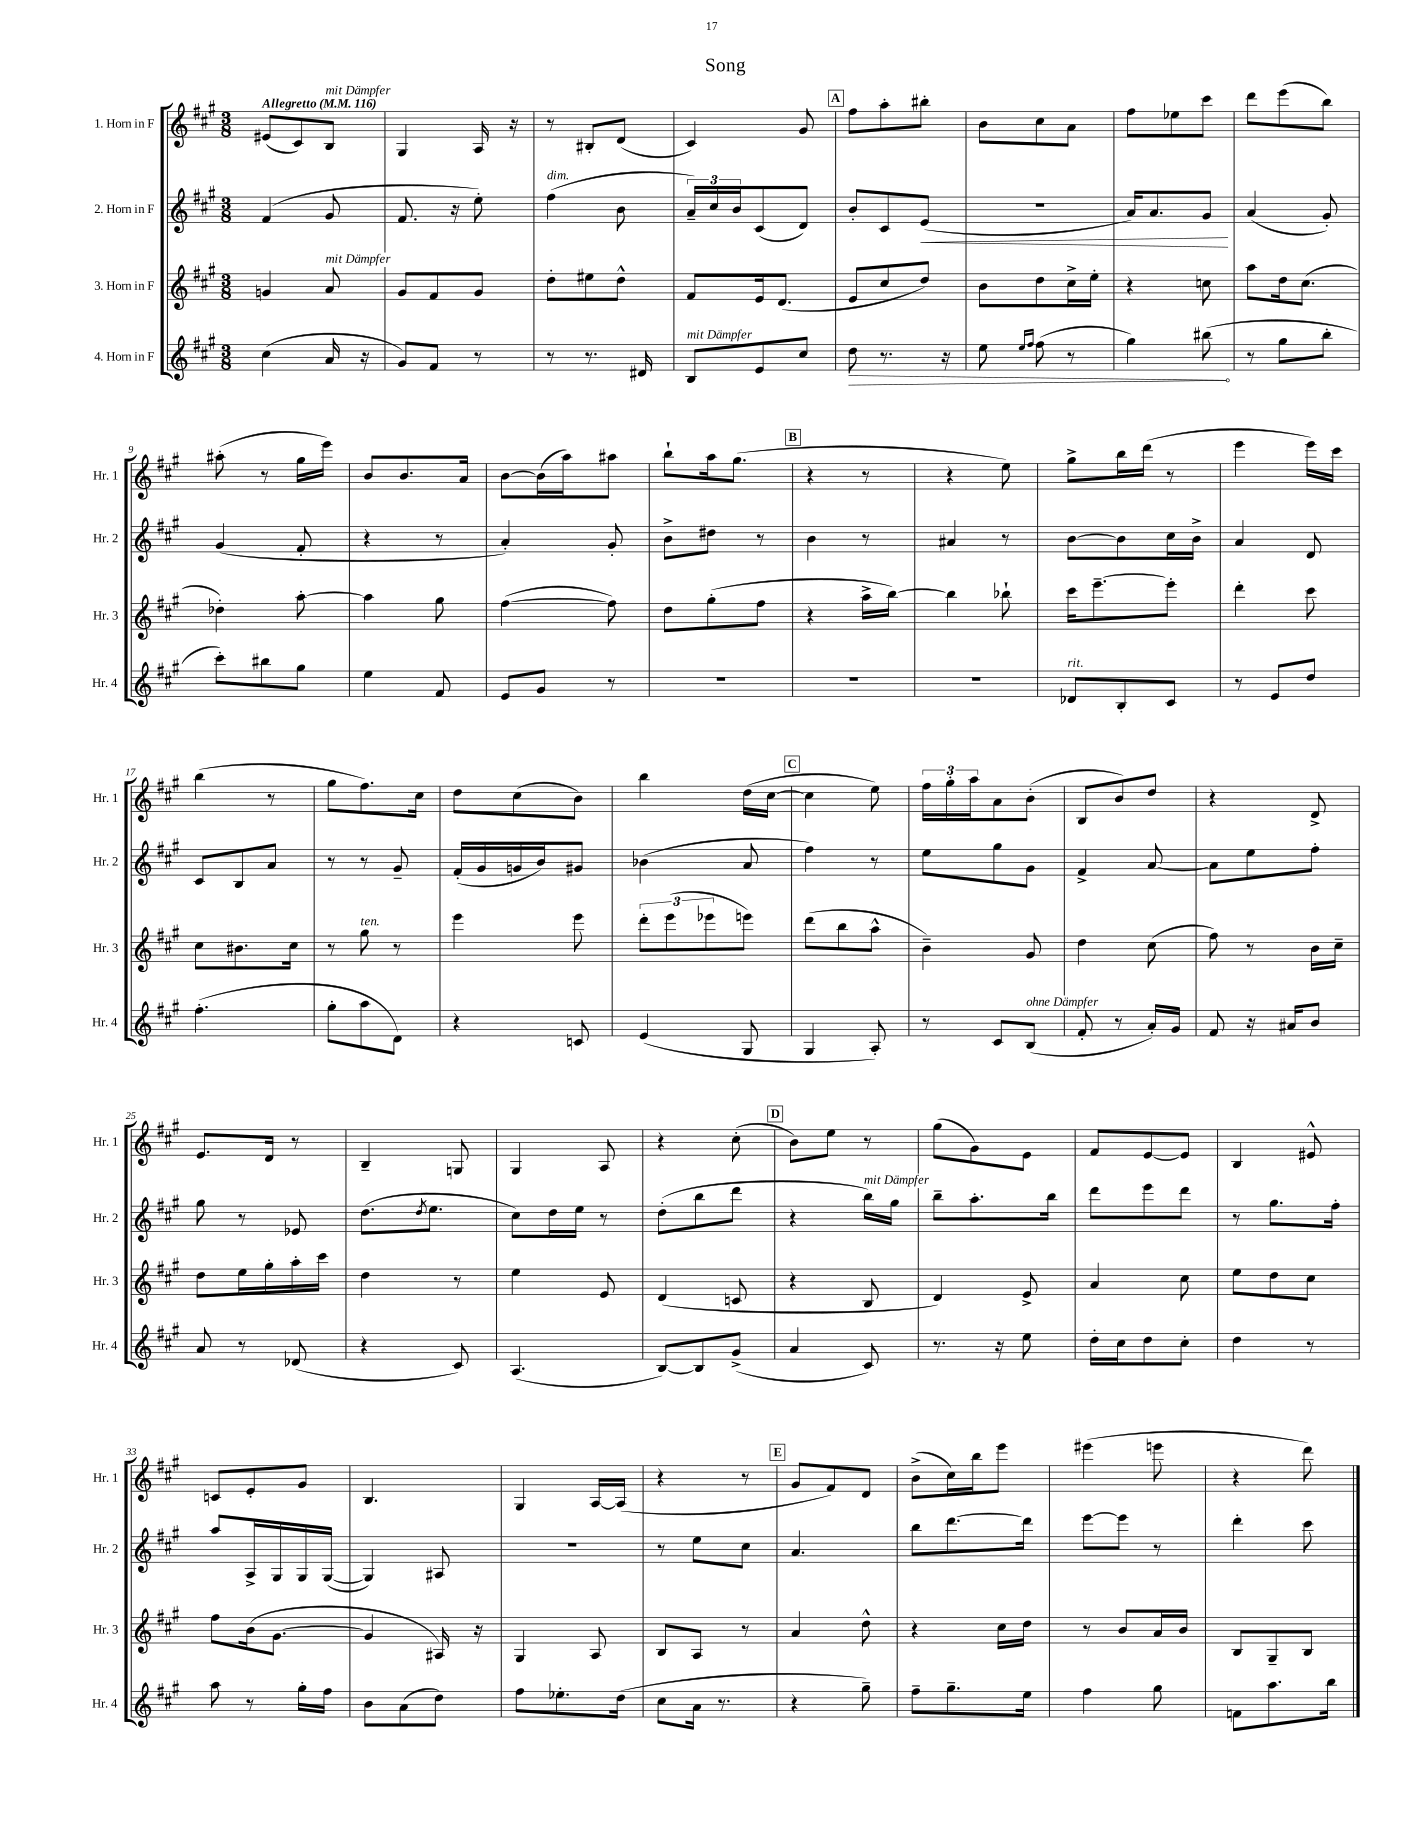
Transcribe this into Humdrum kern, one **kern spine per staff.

**kern	**dynam	**kern	**kern	**dynam	**kern
*part4	*part4	*part3	*part2	*part2	*part1
*staff4	*staff4	*staff3	*staff2	*staff2	*staff1
*I"4. Horn in F	*	*I"3. Horn in F	*I"2. Horn in F	*	*I"1. Horn in F
*I'Hr. 4	*	*I'Hr. 3	*I'Hr. 2	*	*I'Hr. 1
*clefG2	*	*clefG2	*clefG2	*	*clefG2
*k[f#c#g#]	*	*k[f#c#g#]	*k[f#c#g#]	*	*k[f#c#g#]
*M3/8	*	*M3/8	*M3/8	*	*M3/8
*MM116	*	*MM116	*MM116	*	*MM116
=1	=1	=1	=1	=1	=1
!	!	!	!	!	!LO:TX:a:B:t=Allegretto
(4cc#\	.	4gn/	(4f#/	.	(8e#X/L
.	.	.	.	.	8c#/)
!	!	!	!	!	!LO:TX:a:i:t=mit Dämpfer
!	!	!LO:TX:a:i:t=mit Dämpfer	!	!	!
16a/	.	8a/	8g#/	.	8B/J
16r	.	.	.	.	.
=2	=2	=2	=2	=2	=2
8g#/L)	.	8g#/L	8.f#/	.	4G#/
8f#/J	.	8f#/	.	.	.
.	.	.	16r	.	.
8r	.	8g#/J	8ee'\)	.	16A/
.	.	.	.	.	16r
=3	=3	=3	=3	=3	=3
!	!	!	!LO:TX:a:i:t=dim.	!	!
8r	.	8dd'\L	(4ff#\	.	8r
8.r	.	8ee#X\	.	.	8B#X'/L
.	.	8dd^^\J	8b\	.	(8d/J
16d#X/	.	.	.	.	.
=4	=4	=4	=4	=4	=4
!LO:TX:a:i:t=mit Dämpfer	!	!	!	!	!
8B/L	.	8f#/L	24a~/LL)	.	4c#/)
.	.	.	24cc#/	.	.
.	.	.	24b/J	.	.
8e/	.	16e/k	(8c#/	.	.
.	.	(8.d/J	.	.	.
8cc#/J	.	.	8d/J)	.	8g#/
!!LO:REH:place=s1:t=A
=5	=5	=5	=5	=5	=5
!	!LO:HP:b	!	!	!	!
8dd\	>	8e/L	8b'/L	.	8ff#\L
8.r	.	8cc#/	8c#/	.	8aa'\
!	!	!	!	!LO:HP:b	!
.	.	8dd/J)	(8e/J	<	8bb#X'\J
16r	.	.	.	.	.
=6	=6	=6	=6	=6	=6
8ee\	.	8b\L	4.r	.	8b\L
16qqee/LL	.	.	.	.	.
16qqff#/JJ	.	.	.	.	.
(8ff#\	.	8dd\	.	.	8cc#\
8r	.	16cc#^\L	.	.	8a\J
.	.	16ee'\JJ	.	.	.
=7	=7	=7	=7	=7	=7
4gg#\)	.	4r	16a/KL)	.	8ff#\L
.	.	.	8.a/	.	.
.	.	.	.	.	8ee-X\
(8bb#X\	.	8ccn\	8g#/J	.	8ccc#\J
.	]	.	.	[	.
=8	=8	=8	=8	=8	=8
8r	.	8aa\L	(4a/	.	8ddd\L
8gg#\L	.	16dd\k	.	.	(8eee\
.	.	(8.cc#\J	.	.	.
8bb'\J	.	.	8g#'/)	.	8bb\J)
!!LO:LB:g=z
=9	=9	=9	=9	=9	=9
8ccc#'\L)	.	4dd-X'\)	(4g#/	.	(8aa#X'\
8bb#X\	.	.	.	.	8r
8gg#\J	.	[8aa'\	8f#'/	.	16gg#\LL
.	.	.	.	.	16eee\JJ)
=10	=10	=10	=10	=10	=10
4ee\	.	4aa\]	4r	.	8b/L
.	.	.	.	.	8.b/
8f#/	.	8gg#\	8r	.	.
.	.	.	.	.	16a/Jk
=11	=11	=11	=11	=11	=11
8e/L	.	([4ff#\	4a'/)	.	[8b\L
8g#/J	.	.	.	.	(16b\L]
.	.	.	.	.	16aa\J)
8r	.	8ff#\])	8g#'/	.	8aa#X\J
=12	=12	=12	=12	=12	=12
4.r	.	8dd\L	8b^\L	.	8bb`\L
.	.	(8gg#'\	8dd#X\J	.	16aa\k
.	.	.	.	.	(8.gg#\J
.	.	8ff#\J	8r	.	.
!!LO:REH:place=s1:t=B
=13	=13	=13	=13	=13	=13
4.r	.	4r	4b\	.	4r
.	.	16aa^\LL	8r	.	8r
.	.	[16bb\JJ)	.	.	.
=14	=14	=14	=14	=14	=14
4.r	.	4bb\]	4a#X/	.	4r
.	.	8bb-X`\	8r	.	8ee\)
=15	=15	=15	=15	=15	=15
!LO:TX:a:i:t=rit.	!	!	!	!	!
8d-X/L	.	16ccc#\KL	[8b\L	.	8gg#^\L
.	.	[8.eee~\	.	.	.
8B'/	.	.	8b\]	.	16bb\L
.	.	.	.	.	(16ddd\JJ
8c#/J	.	8eee'\J]	16cc#\L	.	8r
.	.	.	16b^\JJ	.	.
=16	=16	=16	=16	=16	=16
8r	.	4ddd'\	4a/	.	4eee\
8e/L	.	.	.	.	.
8dd/J	.	8ccc#\	8d/	.	16eee\LL)
.	.	.	.	.	16ccc#\JJ
!!LO:LB:g=z
=17	=17	=17	=17	=17	=17
(4.ff#'\	.	8cc#\L	8c#/L	.	(4bb\
.	.	8.b#X\	8B/	.	.
.	.	.	8a/J	.	8r
.	.	16cc#\Jk	.	.	.
=18	=18	=18	=18	=18	=18
8gg#'\L	.	8r	8r	.	8gg#\L
!	!	!LO:TX:a:i:t=ten.	!	!	!
8aa\	.	8gg#\	8r	.	8.ff#\)
8d\J)	.	8r	8g#~/	.	.
.	.	.	.	.	16cc#\Jk
=19	=19	=19	=19	=19	=19
4r	.	4eee\	(16f#'/LL	.	8dd\L
.	.	.	16g#/	.	.
.	.	.	16gn/	.	(8cc#\
.	.	.	16b/J)	.	.
8cn/	.	8eee\	8g#X/J	.	8b\J)
=20	=20	=20	=20	=20	=20
(4e/	.	12ddd'\L	(4b-X\	.	4bb\
.	.	(12eee\	.	.	.
.	.	12eee-X\	.	.	.
8G#/	.	8eeen\J)	8a/	.	(16dd\LL
.	.	.	.	.	[16cc#\JJ
!!LO:REH:place=s1:t=C
=21	=21	=21	=21	=21	=21
4G#/	.	(8ddd\L	4ff#\)	.	4cc#\]
.	.	8bb\	.	.	.
8A'/)	.	8aa^^\J	8r	.	8ee\)
=22	=22	=22	=22	=22	=22
8r	.	4b~\)	8ee\L	.	24ff#\LL
.	.	.	.	.	24gg#'\
.	.	.	.	.	24aa\J
8c#/L	.	.	8gg#\	.	8a\
!LO:TX:a:i:t=ohne Dämpfer	!	!	!	!	!
(8B/J	.	8g#/	8g#\J	.	(8b'\J
=23	=23	=23	=23	=23	=23
8f#'/	.	4dd\	4f#^/	.	8B/L
8r	.	.	.	.	8b/)
16a'/LL)	.	(8cc#\	[8a/	.	8dd/J
16g#/JJ	.	.	.	.	.
=24	=24	=24	=24	=24	=24
8f#/	.	8ff#\)	8a\L]	.	4r
16r	.	8r	8ee\	.	.
16a#X/KL	.	.	.	.	.
8b/J	.	16b\LL	8ff#'\J	.	8d^/
.	.	16cc#~\JJ	.	.	.
!!LO:LB:g=z
=25	=25	=25	=25	=25	=25
8a/	.	8dd\L	8gg#\	.	8.e/L
8r	.	16ee\L	8r	.	.
.	.	16gg#'\	.	.	16d/Jk
(8d-X/	.	16aa'\	8e-X/	.	8r
.	.	16ccc#\JJ	.	.	.
=26	=26	=26	=26	=26	=26
4r	.	4dd\	(8.dd\L	.	4B~/
.	.	.	8qdd/	.	.
.	.	.	8.ee\J	.	.
8c#/)	.	8r	.	.	8Gn/
=27	=27	=27	=27	=27	=27
(4.A/	.	4ee\	8cc#\L)	.	4G#/
.	.	.	16dd\L	.	.
.	.	.	16ee\JJ	.	.
.	.	8e/	8r	.	8A/
=28	=28	=28	=28	=28	=28
[8B/L)	.	(4d/	(8dd'\L	.	4r
8B/]	.	.	8bb\	.	.
(8g#^/J	.	8cn/	8ddd\J	.	(8cc#'\
!!LO:REH:place=s1:t=D
=29	=29	=29	=29	=29	=29
4a/	.	4r	4r	.	8b\L)
.	.	.	.	.	8ee\J
!	!	!	!LO:TX:a:i:t=mit Dämpfer	!	!
8c#/)	.	8B/	16bb\LL)	.	8r
.	.	.	16gg#\JJ	.	.
=30	=30	=30	=30	=30	=30
8.r	.	4d/)	8bb~\L	.	(8gg#\L
.	.	.	8.aa'\	.	8g#\)
16r	.	.	.	.	.
8ee\	.	8e^/	.	.	8e\J
.	.	.	16bb\Jk	.	.
=31	=31	=31	=31	=31	=31
16dd'\LL	.	4a/	8ddd\L	.	8f#/L
16cc#\J	.	.	.	.	.
8dd\	.	.	8eee\	.	[8e/
8cc#'\J	.	8cc#\	8ddd\J	.	8e/J]
=32	=32	=32	=32	=32	=32
4dd\	.	8ee\L	8r	.	4B/
.	.	8dd\	8.gg#\L	.	.
8r	.	8cc#\J	.	.	8e#X^^/
.	.	.	16ff#'\Jk	.	.
!!LO:LB:g=z
=33	=33	=33	=33	=33	=33
8aa\	.	8ff#\L	8aa/L	.	8cn/L
8r	.	(16b\k	16A^/L	.	8e'/
.	.	[8.g#\J	16G#/	.	.
16gg#'\LL	.	.	16G#/	.	8g#/J
16ff#\JJ	.	.	([16G#/JJ	.	.
=34	=34	=34	=34	=34	=34
8b\L	.	4g#/]	4G#/])	.	4.B/
(8a\	.	.	.	.	.
8dd\J)	.	16A#X/)	8A#X/	.	.
.	.	16r	.	.	.
=35	=35	=35	=35	=35	=35
8ff#\L	.	4G#/	4.r	.	4G#/
8.ee-X'\	.	.	.	.	.
.	.	8A/	.	.	[16A/LL
(16dd\Jk	.	.	.	.	(16A/JJ]
=36	=36	=36	=36	=36	=36
8cc#\L	.	8B/L	8r	.	4r
16a\Jk	.	8A/J	8ee\L	.	.
8.r	.	.	.	.	.
.	.	8r	8cc#\J	.	8r
!!LO:REH:place=s1:t=E
=37	=37	=37	=37	=37	=37
4r	.	4a/	4.a/	.	8g#/L
.	.	.	.	.	8f#/)
8gg#~\)	.	8dd^^\	.	.	8d/J
=38	=38	=38	=38	=38	=38
8ff#~\L	.	4r	8bb\L	.	(8b^\L
8.gg#~\	.	.	[8.ddd\	.	16cc#\L)
.	.	.	.	.	16bb\J
.	.	16cc#\LL	.	.	8eee\J
16ee\Jk	.	16dd\JJ	16ddd\Jk]	.	.
=39	=39	=39	=39	=39	=39
4ff#\	.	8r	[8eee\L	.	(4eee#X\
.	.	8b/L	8eee\J]	.	.
8gg#\	.	16a/L	8r	.	8eeen\
.	.	16b/JJ	.	.	.
=40	=40	=40	=40	=40	=40
8fn\L	.	8B/L	4ddd'\	.	4r
8.aa\	.	8G#~/	.	.	.
.	.	8B/J	8ccc#\	.	8ddd\)
16bb\Jk	.	.	.	.	.
==	==	==	==	==	==
*-	*-	*-	*-	*-	*-
